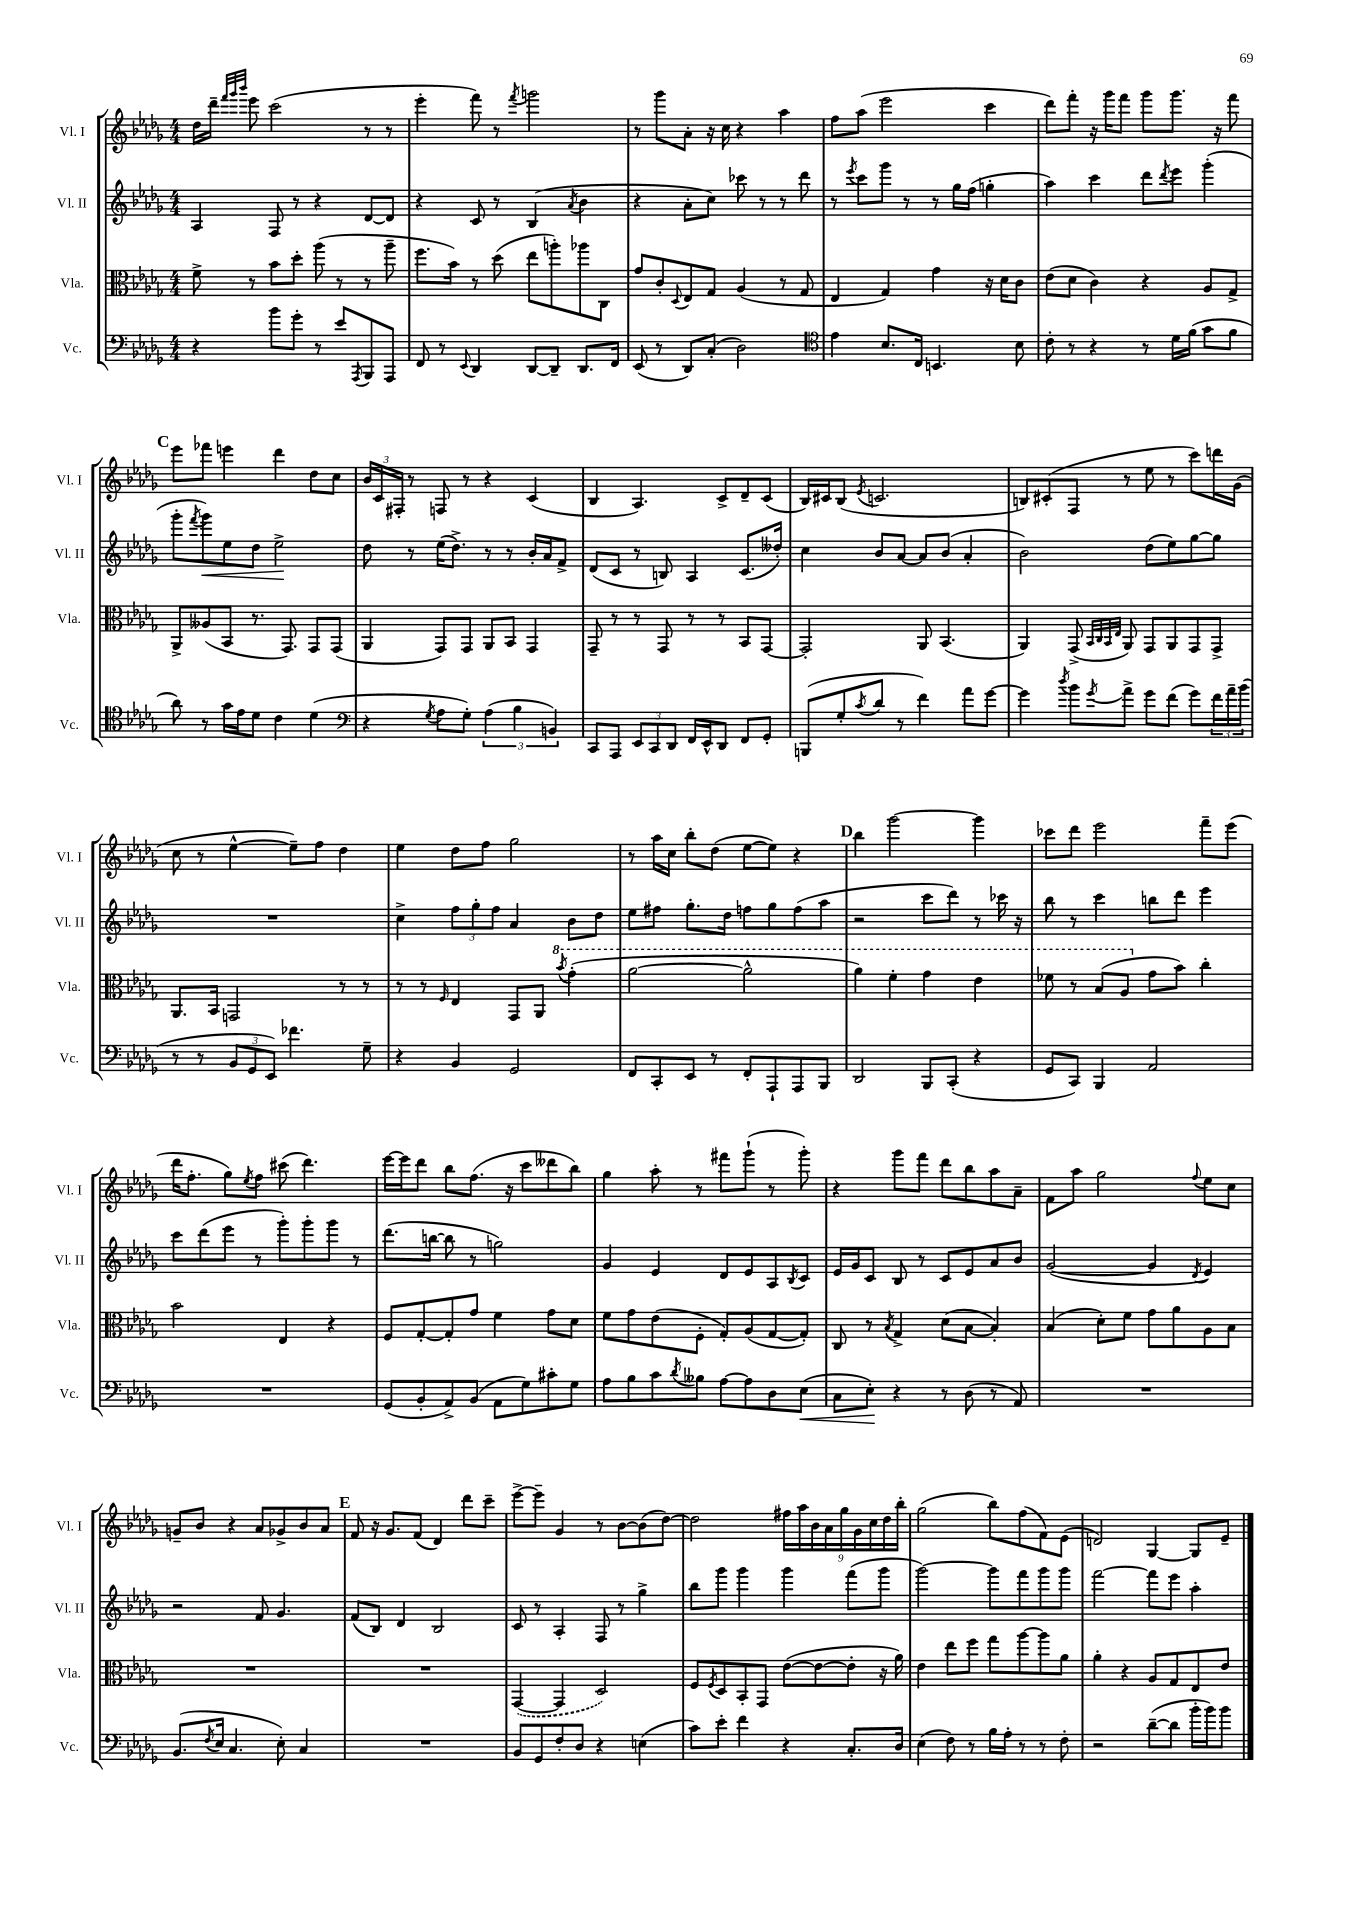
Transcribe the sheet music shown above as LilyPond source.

<<
\new StaffGroup <<
\new Staff = "s0" \with { instrumentName = "Vl. I" shortInstrumentName = "Vl. I" } {
    \clef treble \key des \major \numericTimeSignature \time 4/4
    des''16 des'''16-- \grace { f'''32 ges'''32 bes'''32 } ees'''8 c'''2( r8 r8 |
    ees'''4-. f'''8) r8 \acciaccatura { f'''8 } g'''2 |
    r8 ges'''8 aes'8-. r16 c''16 r4 aes''4 |
    f''8 aes''8( ees'''2 c'''4 |
    des'''8) f'''8-. r16 ges'''16 f'''8 ges'''8 ges'''8. r16 f'''8 |
    \mark \markup { \bold "C" } ees'''8 fes'''8 e'''4 des'''4 des''8 c''8 |
    \tuplet 3/2 { bes'16 c'16 fis16-. } r8 f8 r8 r4 c'4( |
    bes4 aes4.) c'8-> des'8-- c'8( |
    bes16) cis'16 bes8( \acciaccatura { ees'8 } c'2. |
    b8) cis'8-.( f8 r8 ees''8 r8 c'''8) d'''16 ges'16( |
    c''8 r8 ees''4~-^ ees''8--) f''8 des''4 |
    ees''4 des''8 f''8 ges''2 |
    r8 aes''16 c''16 bes''8-. des''8( ees''8~ ees''8) r4 |
    \mark \markup { \bold "D" } bes''4 ges'''2~ ges'''4 |
    ces'''8 des'''8 ees'''2 f'''8-- ees'''8( |
    des'''16 f''8.-. ges''8) \acciaccatura { ees''8 } f''8 cis'''8( des'''4.) |
    ees'''16~ ees'''16 des'''8 bes''8 f''8.( r16 c'''8 deses'''8 bes''8) |
    ges''4 aes''8-. r8 fis'''8 ges'''8-!( r8 ges'''8-.) |
    r4 ges'''8 f'''8 des'''8 bes''8 aes''8 aes'8-- |
    f'8 aes''8 ges''2 \appoggiatura { f''8 } ees''8 c''8 |
    g'8-- bes'8 r4 aes'8 ges'8-> bes'8 aes'8 |
    \mark \markup { \bold "E" } f'8 r16 ges'8. f'8( des'4) des'''8 c'''8-- |
    ees'''8~-> ees'''8-- ges'4 r8 bes'8~ bes'8( des''8~) |
    des''2 \tuplet 9/8 { fis''16 aes''16 bes'16 aes'16 ges''16 ges'16 c''16 des''16 bes''16-. } |
    ges''2( bes''8) f''8( f'8) ees'8( |
    d'2) ges4~ ges8 ees'8-- \bar "|." |
}
\new Staff = "s1" \with { instrumentName = "Vl. II" shortInstrumentName = "Vl. II" } {
    \clef treble \key des \major \numericTimeSignature \time 4/4
    aes4 f8 r8 r4 des'8~ des'8 |
    r4 c'8 r8 bes4( \acciaccatura { aes'8 } bes'4 |
    r4 aes'8-. c''8) ces'''8 r8 r8 des'''8 |
    r8 \acciaccatura { ees'''8 } c'''8 ges'''8 r8 r8 ges''16 f''16( g''4-. |
    aes''4) c'''4 des'''8 \acciaccatura { des'''8 } ees'''8 ges'''4-.( |
    \mark \markup { \bold "C" } ges'''8-. \acciaccatura { f'''8 } ges'''8\<) ees''8 des''8 ees''2->\! |
    des''8 r8 ees''16( des''8.->) r8 r8 bes'16-. aes'16 f'8-> |
    des'8( c'8 r8 b8) aes4 c'8.( deses''16-.) |
    c''4 bes'8 aes'8~ aes'8 bes'8( aes'4-. |
    bes'2) des''8( ees''8) ges''8~ ges''8 |
    R1 |
    c''4-> \tuplet 3/2 { f''8 ges''8-. f''8 } aes'4 bes'8 des''8 |
    ees''8 fis''8 ges''8.-. des''16 f''8 ges''8 f''8( aes''8 |
    \mark \markup { \bold "D" } r2 c'''8 des'''8) r8 ces'''16 r16 |
    bes''8 r8 c'''4 b''8 des'''8 ees'''4 |
    c'''8 des'''8( ees'''8 r8 ges'''8-.) ges'''8-. ges'''8 r8 |
    des'''8.( b''16~ b''8 r8 g''2) |
    ges'4 ees'4 des'8 ees'8 aes8 \acciaccatura { bes8 } c'8 |
    ees'16 ges'16 c'8 bes8 r8 c'8 ees'8 aes'8 bes'8 |
    ges'2~( ges'4 \acciaccatura { des'8 } ees'4) |
    r2 f'8 ges'4. |
    \mark \markup { \bold "E" } f'8( bes8) des'4 bes2 |
    c'8 r8 aes4-. f8 r8 ges''4-> |
    bes''8 ges'''8 ges'''4 ges'''4 f'''8( ges'''8 |
    ges'''2~) ges'''8 f'''8 ges'''8 ges'''8 |
    f'''2~ f'''8 ees'''8 aes''4-. \bar "|." |
}
\new Staff = "s2" \with { instrumentName = "Vla." shortInstrumentName = "Vla." } {
    \clef alto \key des \major \numericTimeSignature \time 4/4
    f'8-> r8 bes'8 des''8-. aes''8( r8 r8 aes''8-- |
    f''8. bes'16) r8 des''8( ees''8 a''8-.) aes''8 c8 |
    ges'8 c'8-. \appoggiatura { des8 } ees8 ges8 aes4( r8 ges8 |
    ees4 ges4) ges'4 r16 des'16 c'8 |
    ees'8( des'8 c'4) r4 aes8 ges8-> |
    \mark \markup { \bold "C" } aes,8-> aeses8( bes,8 r8. ges,8.) ges,8 ges,8( |
    aes,4 ges,8) ges,8 aes,8 bes,8 ges,4 |
    ges,8-- r8 r8 ges,8 r8 r8 bes,8 ges,8~ |
    ges,2-. aes,8 bes,4.( |
    aes,4) ges,8->( \grace { bes,32 c32 bes,32 ees32 } aes,8) ges,8 aes,8 ges,8 ges,8-> |
    aes,8. bes,16 g,2 r8 r8 |
    r8 r8 \grace { f16 } ees4 ges,8 aes,8 \ottava #1 \acciaccatura { bes''8 } ges''4-.( |
    aes''2~ aes''2-^ |
    \mark \markup { \bold "D" } aes''4) f''4-. ges''4 ees''4 |
    fes''8 r8 bes'8( aes'8 \ottava #0 ges'8 bes'8) c''4-. |
    bes'2 ees4 r4 |
    f8 ges8~-. ges8-. ges'8 f'4 ges'8 des'8 |
    f'8 ges'8 ees'8( f8-. ges8-.) aes8( ges8~ ges8-.) |
    c8 r8 \acciaccatura { bes8 } ges4-> des'8( bes8~ bes4-.) |
    bes4( des'8-.) f'8 ges'8 aes'8 aes8 bes8 |
    R1 |
    \mark \markup { \bold "E" } R1 |
    \once \slurDashed ges,4~( ges,4 des2) |
    f8 \acciaccatura { f8 } des8 bes,8-. ges,8 ees'8~( ees'8~ ees'8-. r16 aes'16) |
    ees'4 ees''8 f''8 ges''8 aes''8~ aes''8 aes'8 |
    aes'4-. r4 aes8 ges8 ees8 ees'8 \bar "|." |
}
\new Staff = "s3" \with { instrumentName = "Vc." shortInstrumentName = "Vc." } {
    \clef bass \key des \major \numericTimeSignature \time 4/4
    r4 bes'8 ges'8-. r8 ees'8 \acciaccatura { aes,,8 } bes,,8 aes,,8 |
    f,8 r8 \appoggiatura { ees,8 } des,4 des,8~ des,8-- des,8. f,16 |
    ees,8( r8 des,8) c8-.( des2) |
    \clef tenor ees'4 bes8. c16 b,4. bes8 |
    c'8-. r8 r4 r8 des'16 f'16( ges'8 f'8 |
    \mark \markup { \bold "C" } aes'8) r8 ges'16 ees'16 des'8 c'4 des'4( |
    \clef bass r4 \acciaccatura { ges8 } aes8 ges8-.) \tuplet 3/2 { aes4( bes4 b,4) } |
    c,8 aes,,8 \tuplet 3/2 { ees,8 c,8 des,8 } f,16 ees,16-^ des,8 f,8 ges,8-. |
    b,,8( ges8-. \acciaccatura { c'8 } des'8 r8 f'4) aes'8 ges'8~ |
    ges'4 \acciaccatura { des''8 } bes'8 \acciaccatura { ges'8 } aes'8-> ges'8 f'8( ges'8) \tuplet 3/2 { f'16 aes'16-- bes'16( } |
    r8 r8 \tuplet 3/2 { bes,8 ges,8 ees,8) } fes'4. ges8-- |
    r4 bes,4 ges,2 |
    f,8 c,8-. ees,8 r8 f,8-. aes,,8-! aes,,8 bes,,8 |
    \mark \markup { \bold "D" } des,2 bes,,8 c,8-.( r4 |
    ges,8 c,8) bes,,4 aes,2 |
    R1 |
    ges,8( bes,8-. aes,8->) bes,8( aes,8 ges8) cis'8-. ges8 |
    aes8 bes8 c'8 \acciaccatura { des'8 } beses8 aes8~ aes8 des8 ees8\<( |
    c8 ees8-.\!) r4 r8 des8( r8 aes,8) |
    R1 |
    bes,8.( \acciaccatura { f8 } ees16 c4. ees8-.) c4 |
    \mark \markup { \bold "E" } R1 |
    bes,8 ges,8 f8-. des8 r4 e4( |
    c'8) ees'8-. f'4 r4 c8.-. des16 |
    ees4( f8) r8 bes16 aes16-. r8 r8 f8-. |
    r2 des'8~--( des'8 bes'16-. bes'16) bes'8 \bar "|." |
}
>>
>>
\layout { \context { \Score \remove "Bar_number_engraver" } }
